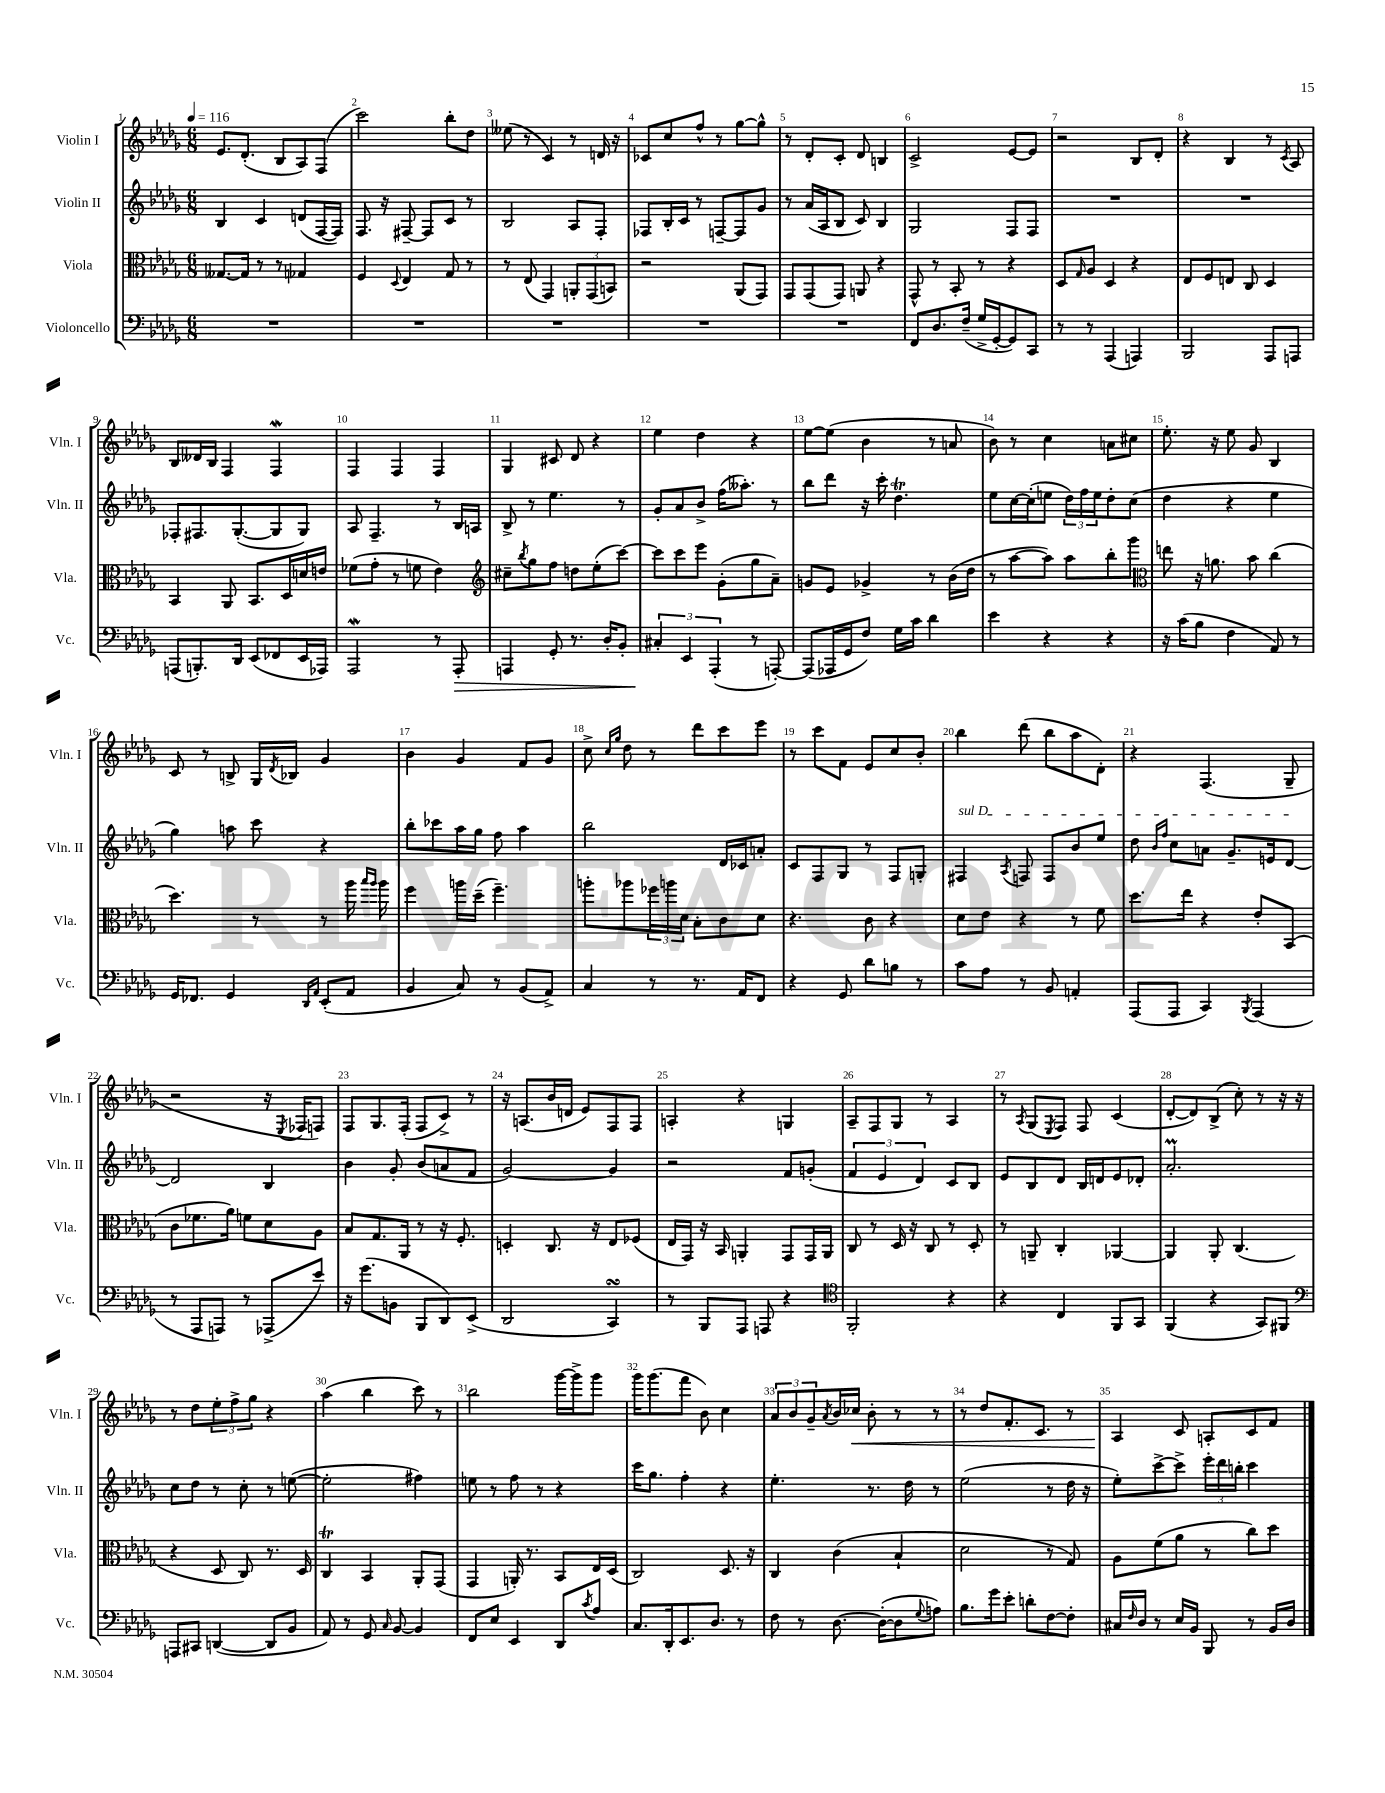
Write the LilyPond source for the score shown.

<<
\new StaffGroup <<
\new Staff = "s0" \with { instrumentName = "Violin I" shortInstrumentName = "Vln. I" } {
    \clef treble \key des \major \numericTimeSignature \time 6/8 \tempo 4 = 116
    ees'8. des'8.-.( bes8 aes8) f8( |
    c'''2) bes''8-. des''8 |
    eeses''8( r8 c'4) r8 d'16 r16 |
    ces'8 c''8 f''8-^ r8 ges''8~ ges''8-^ |
    r8 des'8-. c'8-. des'8 b4 |
    c'2-> ees'8~ ees'8 |
    r2 bes8 des'8-. |
    r4 bes4 r8 \acciaccatura { c'8 } aes8 |
    bes8 deses'16 bes16 f4 f4\mordent |
    f4 f4 f4 |
    ges4 cis'8 des'8 r4 |
    ees''4 des''4 r4 |
    ees''8~ ees''8( bes'4 r8 a'8 |
    bes'8) r8 c''4 a'8 cis''8 |
    ees''8.-. r16 ees''8 ges'8 bes4 |
    c'8 r8 b8-> ges16 \acciaccatura { des'8 } bes16 ges'4 |
    bes'4 ges'4 f'8 ges'8 |
    c''8-> \grace { c''16 ges''16 } des''8 r8 des'''8 c'''8 ees'''8 |
    r8 c'''8 f'8 ees'8 c''8 bes'8-. |
    bes''4 des'''8( bes''8 aes''8 des'8-.) |
    r4 f4.( ges8-- |
    r2 r16 \acciaccatura { ees8 } fes16 f8) |
    f8 ges8. f16-.( f8 c'8->) r8 |
    r16 a8.( bes'16 d'16 ees'8) f8 f8 |
    a4-. r4 g4 |
    aes8-- f8 ges8 r8 aes4 |
    r8 \acciaccatura { aes8 } ges8( \acciaccatura { ees8 } f8) f8 c'4( |
    des'8~-. des'8) bes8->( c''8-.) r8 r16 r16 |
    r8 des''8 \tuplet 3/2 { ees''8-. f''8-> ges''8 } r4 |
    aes''4( bes''4 c'''8) r8 |
    bes''2 ges'''16~ ges'''16-> ges'''8 |
    ges'''16 ges'''8.( f'''8 bes'8) c''4 |
    \tuplet 3/2 { aes'8 bes'8 ges'8-- } \acciaccatura { aes'8 } bes'16 ces''16\< bes'8-. r8 r8 |
    r8 des''8 f'8.-. c'8. r8 |
    aes4\! c'8 a8-. c'8 f'8 \bar "|." |
}
\new Staff = "s1" \with { instrumentName = "Violin II" shortInstrumentName = "Vln. II" } {
    \clef treble \key des \major \numericTimeSignature \time 6/8
    bes4 c'4 d'8( f16~ f16) |
    f8. r16 fis8~-- fis8 c'8 r8 |
    bes2 aes8 f8-. |
    fes8 bes16-. c'16 r8 f8~-- f8 ges'8 |
    r8 aes'16( aes16 bes8 c'8) bes4 |
    ges2 f8 f8 |
    R2. |
    R2. |
    fes8-. fis8. ges8.~-.( ges8 ges8) |
    aes8 f4.-- r8 bes16 a16 |
    bes8-> r8 ees''4. r8 |
    ges'8-. aes'8 bes'8-> f''16( aeses''8.-.) r8 |
    bes''8 des'''8 r16 c'''16-. des''4.\trill |
    ees''8 c''16~ c''16-.( e''8 \tuplet 3/2 { des''16) f''16 e''16 } des''8-. c''8( |
    des''4 r4 ees''4 |
    ges''4) a''8 c'''8 r4 |
    bes''8-. ces'''8 aes''16 ges''16 f''8 aes''4 |
    bes''2 des'16 ces'16 a'8-. |
    c'8 f8 ges8 r8 f8 g8-. |
    \once \override TextSpanner.bound-details.left.text = \markup { \italic "sul D" } fis4\startTextSpan \acciaccatura { aes8 } f8 f8 bes'8 ees''8 |
    des''8 \grace { bes'16 f''16 } c''8 a'8 ges'8.-- e'16 des'8~\stopTextSpan |
    des'2 bes4 |
    bes'4 ges'8-. bes'8( a'8 f'8 |
    ges'2~) ges'4 |
    r2 f'8 g'8-.( |
    \tuplet 3/2 { f'4 ees'4 des'4) } c'8 bes8 |
    ees'8 bes8 des'8 bes16 d'16 ees'8 des'8-. |
    aes'2.-.\prall |
    c''8 des''8 r8 c''8-. r8 e''8~( |
    e''2-. fis''4) |
    e''8 r8 f''8 r8 r4 |
    c'''16 ges''8. f''4-. r4 |
    ees''4.-. r8. des''16 r8 |
    ees''2( r8 des''16 r16 |
    ees''8-.) c'''8~-> c'''8-> \tuplet 3/2 { ees'''16-. des'''16 b''16-. } c'''4 \bar "|." |
}
\new Staff = "s2" \with { instrumentName = "Viola" shortInstrumentName = "Vla." } {
    \clef alto \key des \major \numericTimeSignature \time 6/8
    geses8.~ geses16 r8 r8 ges4 |
    f4 \appoggiatura { des8 } ees4 ges8 r8 |
    r8 ees8( ges,4) \tuplet 3/2 { a,8-. ges,8( b,8) } |
    r2 aes,8( ges,8) |
    ges,8 ges,8( ges,8) a,8 r4 |
    ges,8-^ r8 bes,8-. r8 r4 |
    des8 \grace { ges16 } aes8 des4 r4 |
    ees8 f8 e8 c8 des4 |
    bes,4 aes,8 bes,8. des16 d'16 e'16 |
    fes'8( ges'8-. r8 f'8 ees'4) |
    \clef treble cis''8-- \acciaccatura { bes''8 } ges''8 f''8 d''8 ees''8-.( c'''8~) |
    c'''8 c'''8 ees'''8 ges'8-.( ges''8 aes'8--) |
    g'8 ees'8 ges'4-> r8 bes'16( des''16 |
    r8 aes''8~ aes''8) aes''8 bes''8-. ges'''8 |
    \clef alto e''8 r16 a'8. bes'8 c''4( |
    des''4.) r8 r8 aes''16 \grace { bes''16 aes''16 } aes''16 |
    f''4 a''16 des''16--( f''4.--) |
    a''8-. aes''8 \tuplet 3/2 { fes''16 a''16 des'16 } bes8-. c'8 des'8 |
    r4. c'8 r4 |
    des'8 ees'8 r4 r8 f'8 |
    des''8. ees''16 r4 ees'8-. bes,8( |
    c'8 fes'8. aes'16) f'8 des'8 aes8 |
    bes8 ges8. aes,16 r8 r16 f8.-. |
    d4-. c8. r16 ees8 fes8( |
    ees16 ges,16) r16 bes,16 a,4-. ges,8 ges,16 a,16 |
    c8 r8 des16 r16 c8 r8 des8-. |
    r8 a,8-- c4-. aes,4~ |
    aes,4 aes,8-. c4.( |
    r4 des8 c8) r8. des16 |
    c4\trill bes,4 aes,8-. ges,8( |
    ges,4 a,16-.) r8. bes,8 ees16 des16( |
    c2) des8. r16 |
    c4 c'4( bes4-! |
    des'2 r8 ges8) |
    aes8 f'8( aes'8 r8 c''8) des''8 \bar "|." |
}
\new Staff = "s3" \with { instrumentName = "Violoncello" shortInstrumentName = "Vc." } {
    \clef bass \key des \major \numericTimeSignature \time 6/8
    R2. |
    R2. |
    R2. |
    R2. |
    R2. |
    f,8 des8. f16--( ges16-> ges,16~-. ges,8) c,8 |
    r8 r8 aes,,4( a,,4) |
    bes,,2 aes,,8 a,,8 |
    a,,8( b,,8.-.) des,16 ees,8( fes,8 ees,16 aes,,16) |
    aes,,2\mordent r8 aes,,8-.\> |
    a,,4 ges,8-. r8. des16-. bes,8-. |
    \tuplet 3/2 { cis4-.\! ees,4 aes,,4-.( } r8 a,,8~-.) |
    a,,8( aes,,16 ges,16 f8) ges16 c'16 des'4 |
    ees'4 r4 r4 |
    r16 c'16( bes8 f4 aes,8) r8 |
    ges,16 fes,8. ges,4 \grace { des,16 aes,16 } ees,8-.( aes,8 |
    bes,4 c8) r8 bes,8( aes,8->) |
    c4 r8 r8. aes,16 f,8 |
    r4 ges,8 des'8 b8 r8 |
    c'8 aes8 r8 bes,8 a,4-. |
    aes,,8( aes,,8 c,4) \acciaccatura { bes,,8 } aes,,4( |
    r8 aes,,8 a,,8) r8 aes,,8->( ees'8) |
    r16 ges'8.( b,8 bes,,8 des,8) ees,8->( |
    des,2 c,4\turn) |
    r8 bes,,8 aes,,8 a,,8 r4 |
    \clef tenor f,2-. r4 |
    r4 c4 f,8 ges,8 |
    f,4( r4 ges,8) fis,8 |
    \clef bass a,,8 cis,8 d,4~( d,8 bes,8 |
    aes,8) r8 ges,8 \grace { c16 } bes,8~ bes,4 |
    f,8 ees8 ees,4 des,8 \acciaccatura { c'8 } aes8 |
    c8. des,16-. ees,8. des8. r8 |
    f8 r8 des8.~ des16~-.( des8 \appoggiatura { ges8 } a8) |
    bes8. ges'16 ees'8-. d'8-. f8~ f8-. |
    cis16 \grace { f16 } des16 r8 ees16 bes,16 bes,,8 r8 bes,16 des16 \bar "|." |
}
>>
>>
\layout { \context { \Score \override BarNumber.break-visibility = ##(#f #t #t) barNumberVisibility = #all-bar-numbers-visible } }
